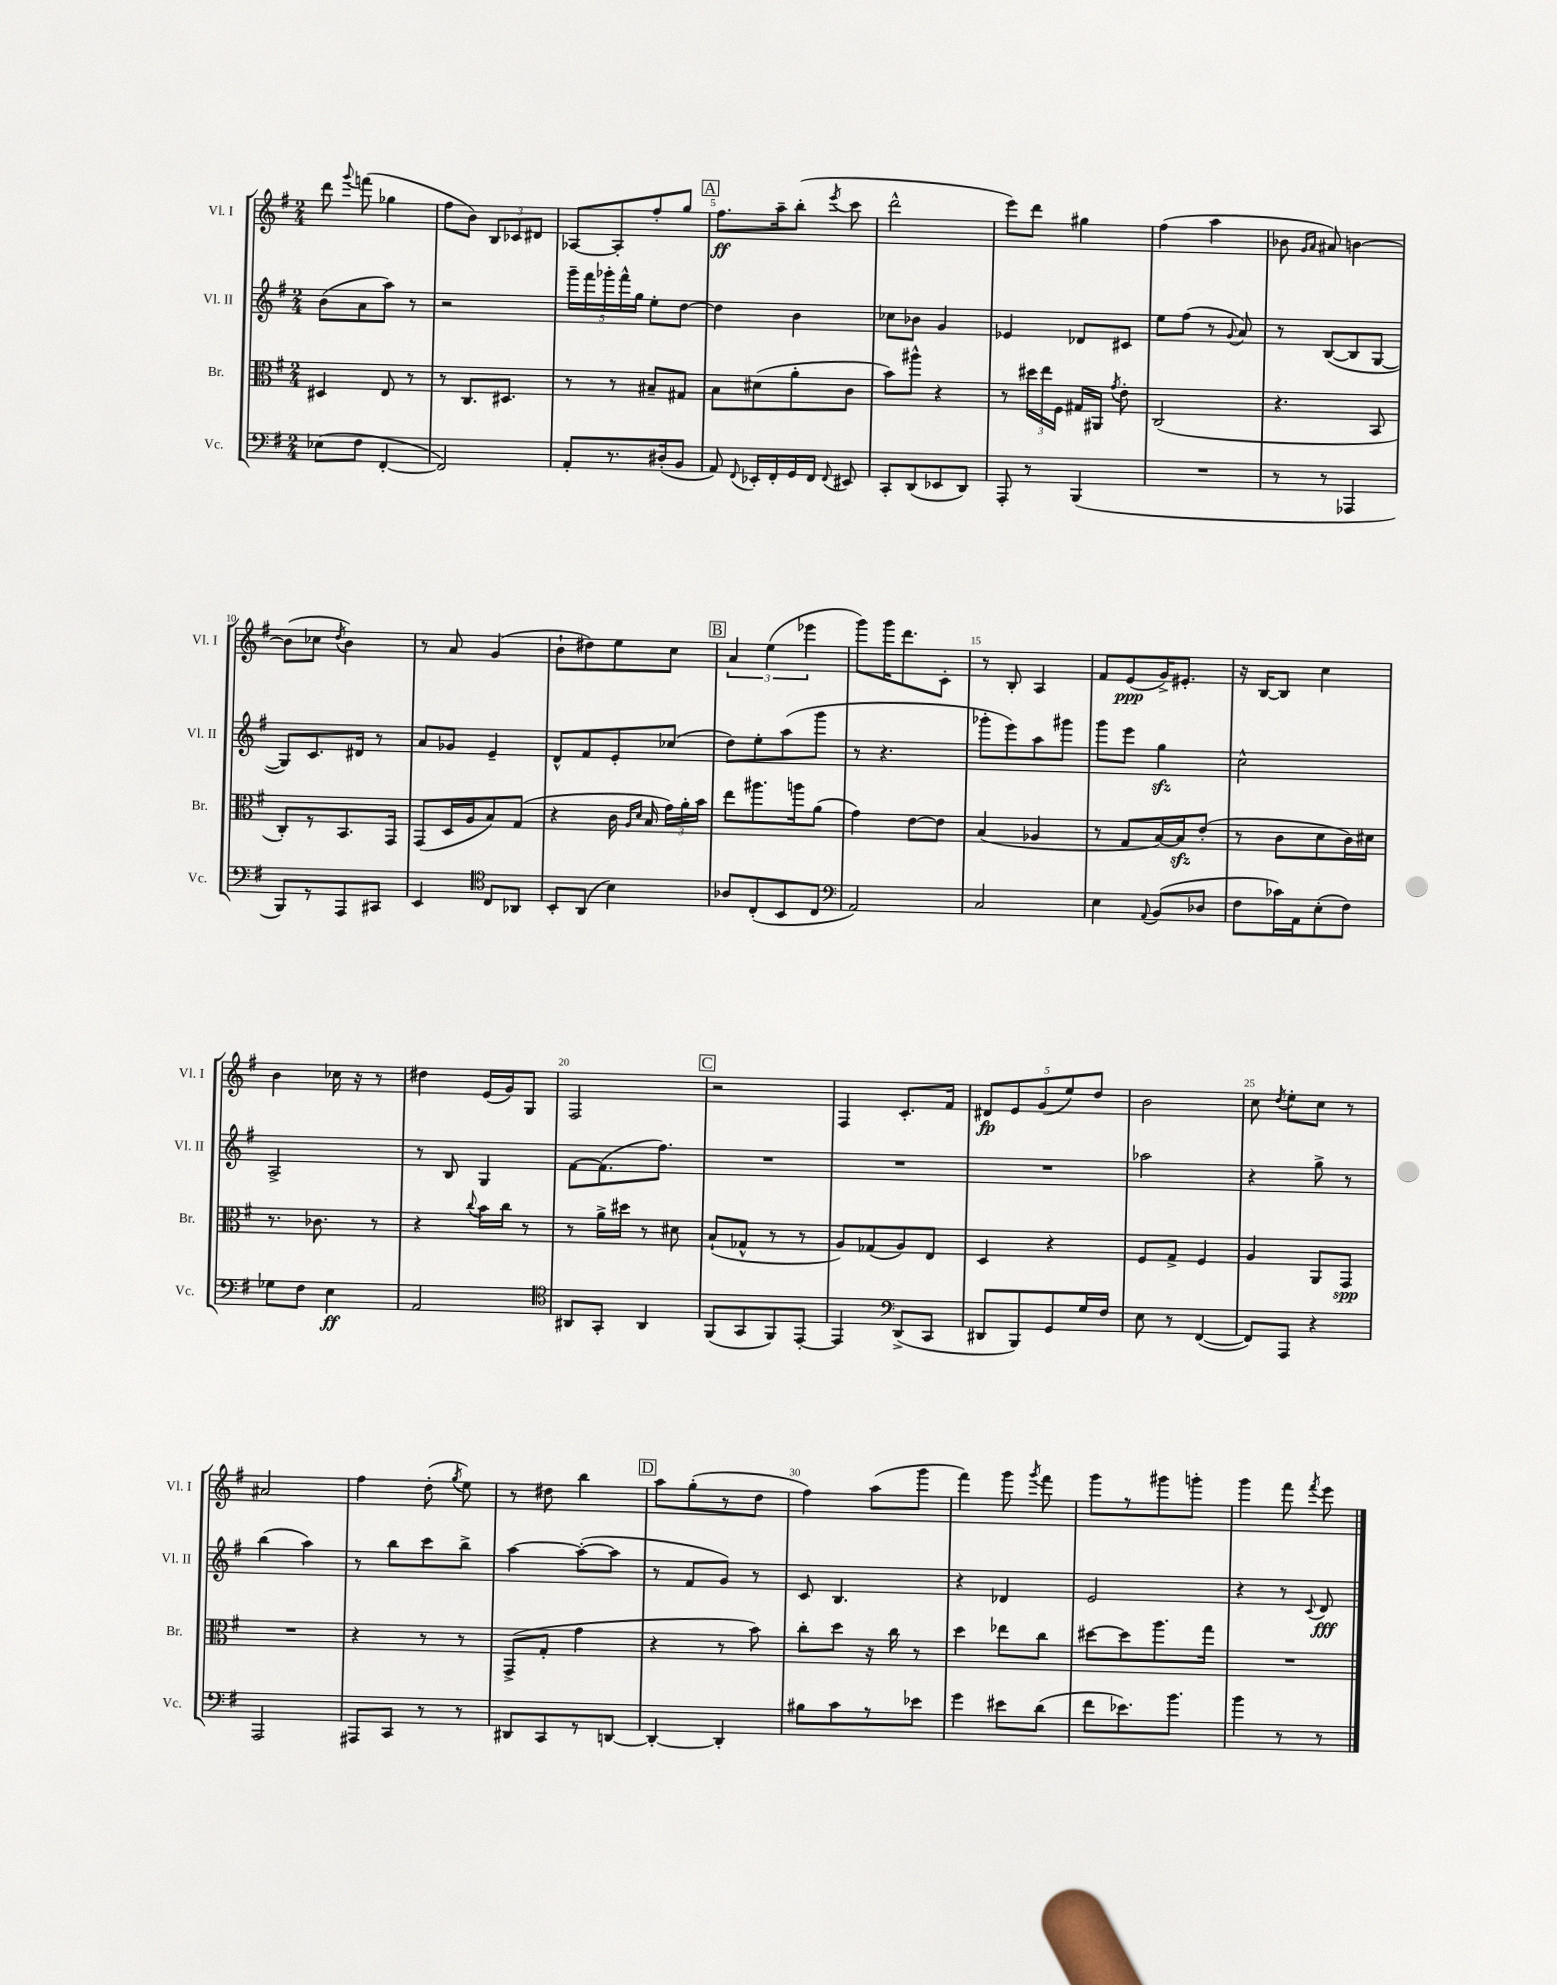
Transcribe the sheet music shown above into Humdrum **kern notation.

**kern	**kern	**kern	**kern
*staff4	*staff3	*staff2	*staff1
*clefF4	*clefC3	*clefG2	*clefG2
*k[f#]	*k[f#]	*k[f#]	*k[f#]
*M2/4	*M2/4	*M2/4	*M2/4
(8E-	4D#	(8b	8ddd
.	.	.	8qqggg
8F#	.	8a	(8fff
[4FF#'	8E	8aa)	4gg-
.	8r	8r	.
=	=	=	=
2FF#])	8r	2r	8ff#
.	8.C	.	8b)
.	.	.	12B
.	8.D#	.	.
.	.	.	12c-
.	.	.	12d#
=	=	=	=
8AA'	8r	20ggg~	[8A-
.	.	20fff#	.
.	.	20ggg-'	.
8.r	8r	.	8A-']
.	.	20fff#^^	.
.	.	20gg	.
.	8B#~	8ee'	8ff#'
(16D#'	.	.	.
8BB	8G#	[8dd	8gg
=	=	=	=
8AA)	8B	4dd]	8.ff#
8qqFF#	.	.	.
16EE-'	(8d#	.	.
16FF#'	.	.	16aa~
16GG	8a'	4b	(8bb'
16FF#	.	.	.
8qqFF#	.	.	8qeee
8EE#	8c	.	8ccc
=	=	=	=
8CC'	8b)	8cc-	2ddd^^
(8DD	8aa#^^	8b-	.
8EE-	4r	4g	.
8DD)	.	.	.
=	=	=	=
8AAA'	8r	4e-	8eee)
8r	24dd#	.	8ddd
.	24ee	.	.
.	24F#	.	.
(4BBB	16G#	8d-	4gg#
.	16AA#	.	.
.	8qg	.	.
.	8e'	8c#	.
=	=	=	=
2r	(2C	8ee	(4ff#
.	.	(8ff#	.
.	.	8r	4aa
.	.	8qqg	.
.	.	8a)	.
=	=	=	=
8r	4.r	8r	8b-
.	.	.	16qqg
.	.	.	16qqa
8r	.	([8B	8a#)
4AAA-	.	8B]	[4b
.	8BB	[8G	.
=	=	=	=
8BBB)	8C')	8G])	(8b]
8r	8r	8.c	8cc-
.	.	.	8qdd
8AAA	8.BB	.	4b)
.	.	16d#	.
8CC#	.	8r	.
.	16GG	.	.
=	=	=	=
4EE	(8GG	8a	8r
.	16D	8g-	8a
.	16A	.	.
*clefC4	*	*	*
8C	8B)	4e~	(4g
8AA-	(8G	.	.
=	=	=	=
8BB'	4r	8d^^	8b`
(8AA	.	8f#	8dd#)
4B)	16c	8e'	8ee
.	16qqA	.	.
.	16qqd	.	.
.	16B	.	.
.	24g)	(8cc-	8cc
.	24a'	.	.
.	24b	.	.
=	=	=	=
8A-	8ee	8dd)	6a
(8C'	8.aa#	8ee'	.
.	.	.	(6ee
8BB	.	(8aa	.
.	16aa	.	.
.	.	.	6eee-
8C	(8a	8ggg	.
=	=	=	=
*clefF4	*	*	*
2AA)	4g)	8r	8ggg)
.	.	4.r	16ggg
.	.	.	8.ddd
.	[8e	.	.
.	8e]	.	8c'
=	=	=	=
2C	(4B	8ggg-'	8r
.	.	8eee)	8B'
.	4A-	8aa	4A
.	.	8ggg#	.
=	=	=	=
4E	8r	8ggg	8f#
.	8G	8eee	(8e
8qqAA	.	.	.
(8BB	[16B)	4gg	16g^)
.	16B]	.	8.e#'
8D-	(8e'	.	.
=	=	=	=
8F#	8r	2cc^^	16r
.	.	.	[16B
16c-)	8c	.	8B]
16AA	.	.	.
(8E'	8d	.	4cc
8F#)	16c)	.	.
.	16d#	.	.
=	=	=	=
8G-	8.r	2A^	4b
8F#	.	.	.
.	8.c-	.	.
4E	.	.	16cc-
.	.	.	16r
.	8r	.	8r
=	=	=	=
2AA	4r	8r	4dd#
.	.	8B	.
.	8qqcc	.	.
.	16b	4G	(16e
.	16cc	.	16g)
.	8r	.	8G
=	=	=	=
*clefC4	*	*	*
8AA#	8r	[8f#	2F#
8GG'	16a^	(8.f#]	.
.	16dd#	.	.
4AA#	8r	.	.
.	.	8.ff#)	.
.	8d#	.	.
=	=	=	=
(8FF#	(8B`	2r	2r
8GG	8G-^^	.	.
8FF#)	8r	.	.
[8EE'	8r	.	.
=	=	=	=
4EE]	8A)	2r	4F#
.	(8G-	.	.
*clefF4	*	*	*
(8DD^	8A)	.	8.c'
8CC	8E	.	.
.	.	.	16f#
=	=	=	=
8DD#	4D	2r	10d#
.	.	.	10e
8BBB)	.	.	.
.	.	.	(10g
8GG	4r	.	.
.	.	.	10ee)
16G	.	.	.
.	.	.	10dd
16F#	.	.	.
=	=	=	=
8E	8F#	2aa-	2b
8r	8G^	.	.
([4FF#	4F#	.	.
=	=	=	=
8FF#])	4A	4r	8cc
.	.	.	8qdd
8AAA	.	.	8ee'
4r	8AA	8gg^	8cc
.	8GG	8r	8r
=	=	=	=
2AAA	2r	(4bb	2a#
.	.	4aa)	.
=	=	=	=
8AAA#	4r	8r	4ff#
8CC	.	8bb	.
8r	8r	8ccc	(8dd'
.	.	.	8qgg
8r	8r	8bb^	8ee)
=	=	=	=
8DD#	(8GG^	[4aa	8r
8CC	8G'	.	8dd#
8r	4g	(8aa'_	4bb
[8DD	.	8aa]	.
=	=	=	=
4DD'_	4r	8r	8aa
.	.	8f#	(8gg'
4DD']	8r	8g)	8r
.	8b)	8r	8dd
=	=	=	=
8B#	8cc'	8c	4ff#)
8c	8dd	4.B	.
8r	16r	.	(8aa
.	16cc	.	.
8e-	8r	.	8ggg
=	=	=	=
4g	4dd	4r	4fff#)
8e#	8ee-	4d-	8ggg
.	.	.	8qggg
(8d	8cc	.	8fff#
=	=	=	=
8f#	[8dd#	2e	8ggg
8.e-)	8dd#]	.	8r
.	8.aa	.	8ggg#
8.b	.	.	.
.	.	.	8ggg'
.	16gg	.	.
=	=	=	=
4b	2r	4r	4ggg
8r	.	8r	8fff#
.	.	8qqc	8qfff#
8r	.	8d	8eee
==	==	==	==
*-	*-	*-	*-
